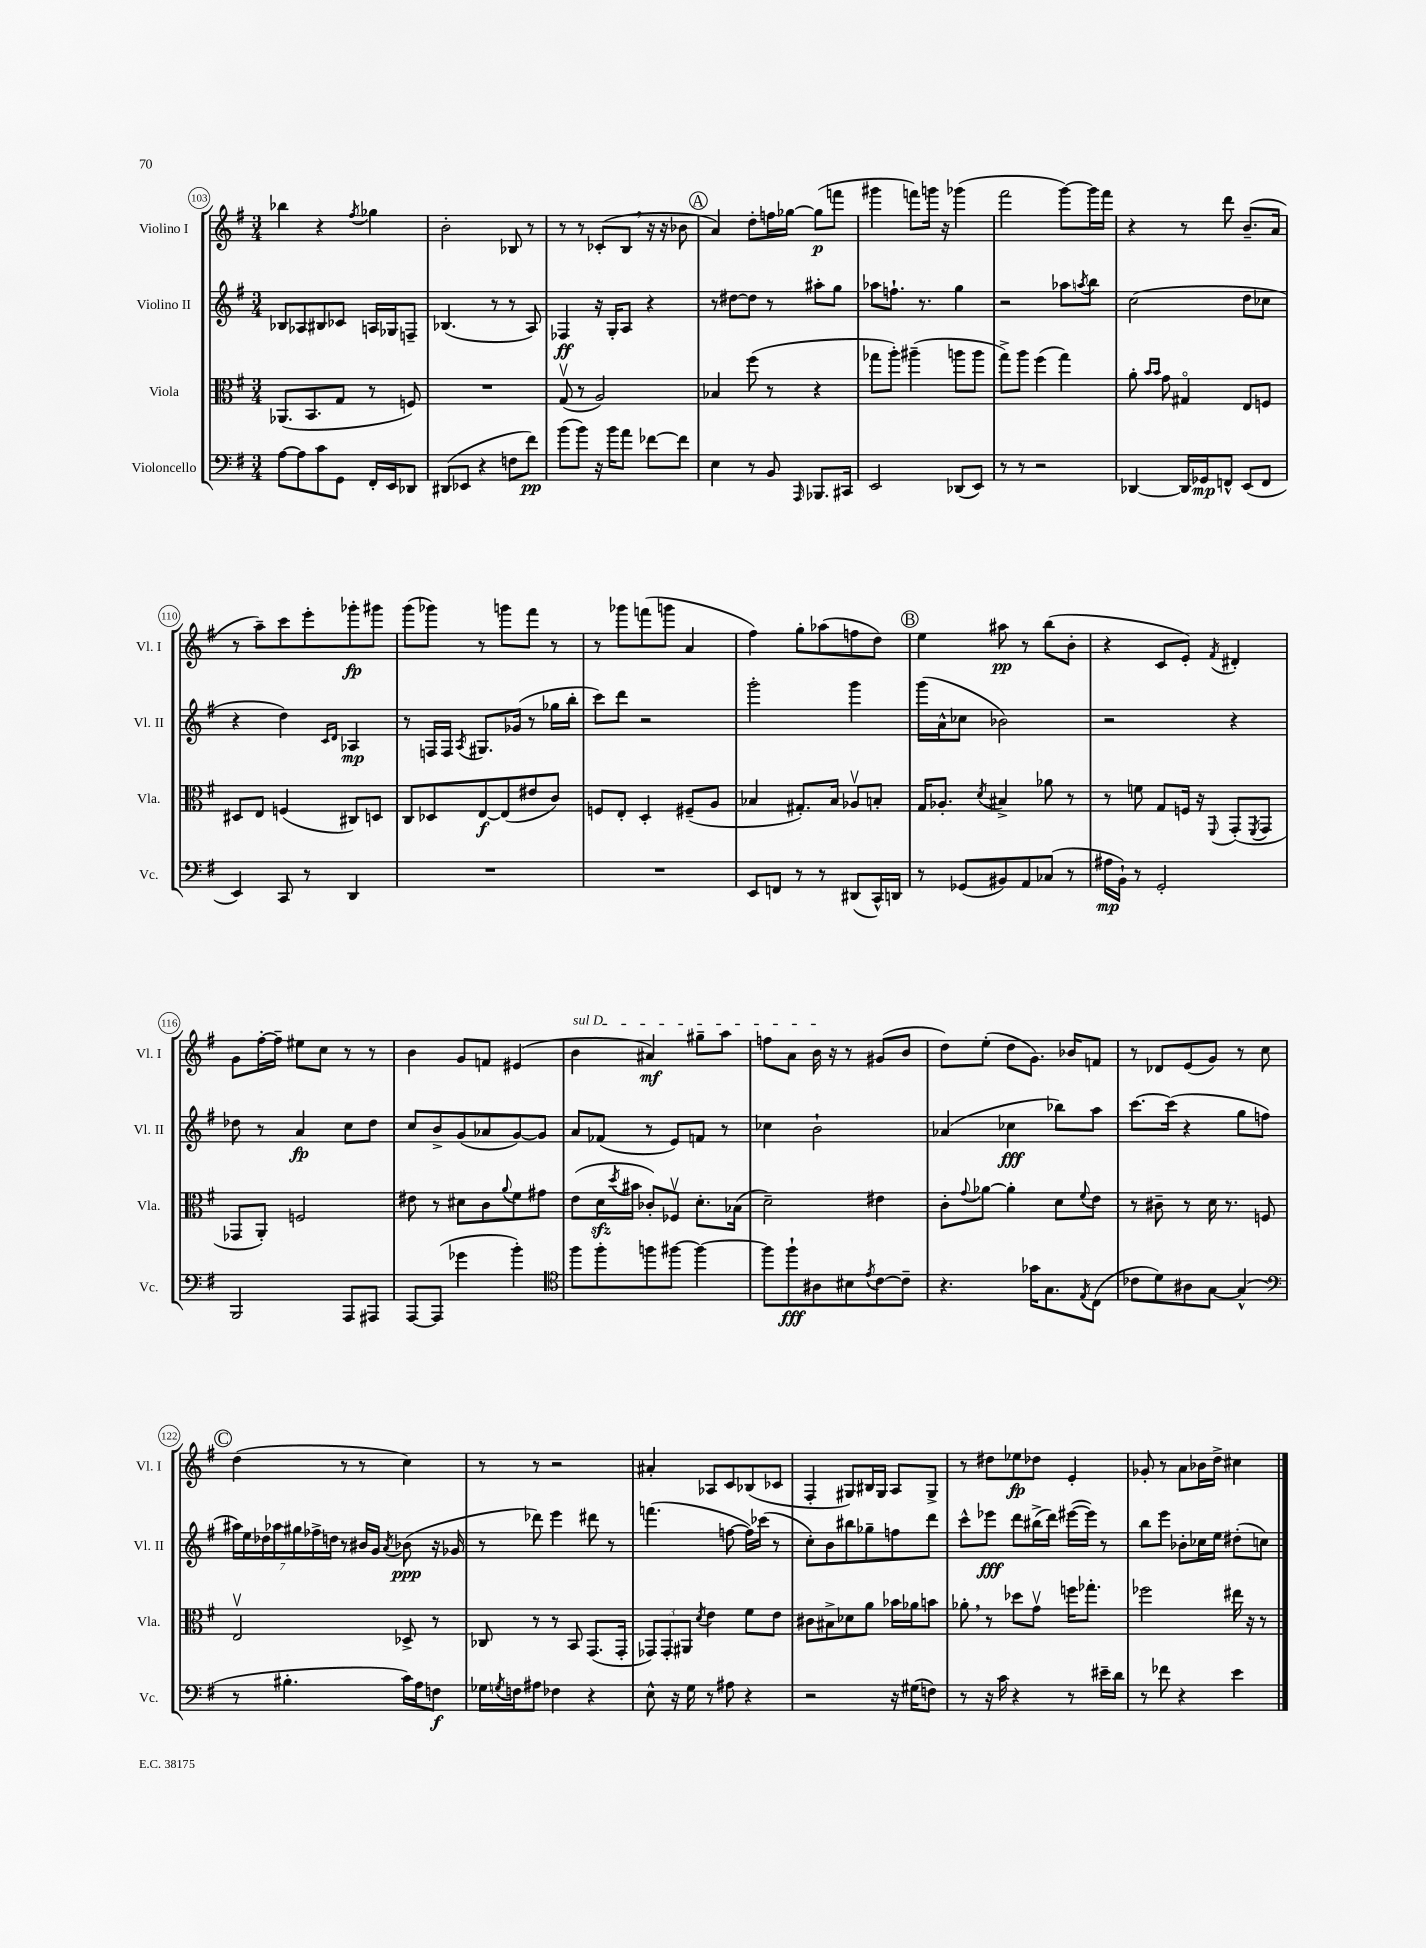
<<
\new StaffGroup <<
\new Staff = "s0" \with { instrumentName = "Violino I" shortInstrumentName = "Vl. I" } {
    \clef treble \key g \major \numericTimeSignature \time 3/4
    bes''4 r4 \acciaccatura { fis''8 } ges''4 |
    b'2-. bes8 r8 |
    r8 r8 ces'8-.( b8 \breathe r16 r16 bes'8 |
    \mark \markup { \circle "A" } a'4) d''8-. f''16 ges''16~ ges''8\p( f'''8 |
    gis'''4 f'''8) g'''16 r16 ges'''4( |
    fis'''2 g'''8~) g'''16 fis'''16 |
    r4 r8 d'''8 b'8.--( a'16 |
    r8 a''8--) c'''8 e'''8-. ges'''8-.\fp gis'''8 |
    g'''8( ges'''8) r8 g'''8 fis'''8 r8 |
    r8 ges'''8 f'''8( g'''8 a'4 |
    fis''4) g''8-. aes''8( f''8 d''8) |
    \mark \markup { \circle "B" } e''4 ais''8\pp r8 b''8( b'8-. |
    r4 c'8 e'8-.) \acciaccatura { fis'8 } dis'4-. |
    g'8 fis''16~-. fis''16-- eis''8 c''8 r8 r8 |
    b'4 g'8 f'8 eis'4( |
    \once \override TextSpanner.bound-details.left.text = \markup { \italic "sul D" } b'4\startTextSpan ais'4\mf) gis''8-- a''8 |
    f''8 a'8 b'16\stopTextSpan r16 r8 gis'8( b'8 |
    d''8) e''8-.( d''8 g'8.) bes'16 f'8 |
    r8 des'8 e'8( g'8) r8 c''8 |
    \mark \markup { \circle "C" } d''4( r8 r8 c''4) |
    r8 r8 r2 |
    ais'4-. aes8 c'8 bes8( ces'8 |
    fis4-. gis8) bis16 gis16 a8 gis8-> |
    r8 dis''8 ees''8\fp des''8 e'4-. |
    ges'8-. r8 a'8 bes'16 d''16-> cis''4 \bar "|." |
}
\new Staff = "s1" \with { instrumentName = "Violino II" shortInstrumentName = "Vl. II" } {
    \clef treble \key g \major \numericTimeSignature \time 3/4
    bes8 aes8 bis8 ces'8 a16 ges16 f8-- |
    bes4.( r8 r8 a8) |
    fes4\ff r16 g16-. a8 r4 |
    \mark \markup { \circle "A" } r8 dis''8~ dis''8 r8 ais''8-. g''8 |
    aes''8 f''8.-! r8. g''4 |
    r2 aes''8 \acciaccatura { a''8 } b''8 |
    c''2( d''8 ces''8 |
    r4 d''4) \grace { c'16 d'16 } aes4\mp |
    r8 f16 f16 \acciaccatura { a8 } gis8. ges'16( r8 ges''16 b''16-. |
    c'''8) d'''8 r2 |
    g'''2-. g'''4 |
    \mark \markup { \circle "B" } g'''16( a'16-^ ces''8 bes'2) |
    r2 r4 |
    des''8 r8 a'4\fp c''8 des''8 |
    c''8 b'8-> g'8( aes'8 g'8~) g'8 |
    a'8 fes'8( r8 e'8) f'8 r8 |
    ces''4 b'2-! |
    aes'4( ces''4\fff bes''8) a''8 |
    c'''8.~ c'''16( r4 g''8 f''8 |
    \mark \markup { \circle "C" } \tuplet 7/4 { ais''16) e''16 des''16 aes''16 gis''16 fes''16-> d''16 } r8 bis'16 g'16 \acciaccatura { a'8 } bes'8\ppp( r16 ges'16 |
    r8 des'''8) e'''4 dis'''8 r8 |
    f'''4.( f''8~ f''16) ces'''16( r8 |
    c''8-.) b'8 bis''8 ges''8-- f''8 d'''8 |
    c'''8-^ ees'''8\fff d'''8 bis''16->( d'''16) eis'''16~( eis'''16) r8 |
    b''8 e'''8 bes'8-. ces''16 e''16 dis''8-.( c''8) \bar "|." |
}
\new Staff = "s2" \with { instrumentName = "Viola" shortInstrumentName = "Vla." } {
    \clef alto \key g \major \numericTimeSignature \time 3/4
    aes,8.( b,8. g8 r8 f8) |
    R2. |
    g8\upbow( r8 a2) |
    \mark \markup { \circle "A" } bes4 fis''8( r8 r4 |
    ges''8 a''8-.) ais''4--( a''8 a''8 |
    g''8->) a''8 fis''4( g''4) |
    a'8-. \grace { b'16 b'16 } g'8 gis4\flageolet e8 f8 |
    dis8 e8 f4( cis8) d8 |
    c8 des8 e8~\f e8( eis'8 c'8) |
    f8 e8-. d4-. fis8--( a8 |
    bes4 gis8.-.) bes16 aes8\upbow b8-. |
    \mark \markup { \circle "B" } g16 aes8.-. \acciaccatura { d'8 } bis4-> aes'8 r8 |
    r8 f'8 g8 f16 r16 \appoggiatura { fis,8 } g,8-.( \acciaccatura { fis,8 } g,8 |
    ges,8 a,8-.) f2 |
    eis'8 r8 dis'8 c'8 \appoggiatura { a'8 } fis'8 gis'8 |
    e'8( d'16\sfz \acciaccatura { d''8 } bis'16 ces'8-.) fes8\upbow d'8.-. bes16( |
    d'2--) eis'4 |
    c'8-. \appoggiatura { g'8 } aes'8~ aes'4-. d'8 \appoggiatura { fis'8 } e'8 |
    r8 cis'8-- r8 d'16 r8. f8 |
    \mark \markup { \circle "C" } e2\upbow des8-> r8 |
    ces8 r8 r8 b,8 g,8.( g,16-. |
    \tuplet 3/2 { ges,8) ges,8-. ais,8 } \acciaccatura { d'8 } e'4 fis'8 e'8 |
    cis'8 bis8-> des'8 a'8 bes'16 aes'16 b'8 |
    aes'8-. \breathe r8 des''8 g'8\upbow f''16 ges''8.-. |
    fes''2 eis''16 r16 r8 \bar "|." |
}
\new Staff = "s3" \with { instrumentName = "Violoncello" shortInstrumentName = "Vc." } {
    \clef bass \key g \major \numericTimeSignature \time 3/4
    a8~ a8 c'8 g,8 fis,16-. e,16 des,8 |
    dis,8( ees,8 r4 f8 fis'8\pp) |
    b'8( b'8) r16 b'16 a'8 fes'8~ fes'8 |
    \mark \markup { \circle "A" } e4 r8 b,8 \grace { a,,16 } bes,,8. cis,16 |
    e,2 des,8( e,8) |
    r8 r8 r2 |
    des,4~ des,16 ges,16\mp f,8-^ e,8( f,8 |
    e,4) c,8 r8 d,4 |
    R2. |
    R2. |
    e,8 f,8 r8 r8 dis,8( c,16-^) d,16 |
    \mark \markup { \circle "B" } r8 ges,8( bis,8) a,8 ces8( r8 |
    ais16\mp b,16-!) r8 g,2-. |
    b,,2 a,,8 ais,,8 |
    a,,8~ a,,8( ges'4 b'4-.) |
    \clef tenor fis''8 fis''8-. f''8 fis''8~ fis''4~ |
    fis''8 fis''8-!\fff ais8 bis8 \acciaccatura { e'8 } c'8~ c'8-- |
    r4. ges'16 g8. \acciaccatura { e8 } c8( |
    ces'8 d'8) ais8 g8~ g4-^( |
    \mark \markup { \circle "C" } \clef bass r8 bis4.-. c'16) a16 f8\f |
    ges16 \acciaccatura { g8 } f16 ais8 fes4 r4 |
    e8-^ r16 g16 r8 ais8 r4 |
    r2 r16 gis16( f8) |
    r8 r16 c'16 r4 r8 eis'16-- d'16 |
    r8 fes'8 r4 e'4 \bar "|." |
}
>>
>>
\layout { \context { \Score currentBarNumber = #103 \override BarNumber.stencil = #(make-stencil-circler 0.1 0.3 ly:text-interface::print) } }
